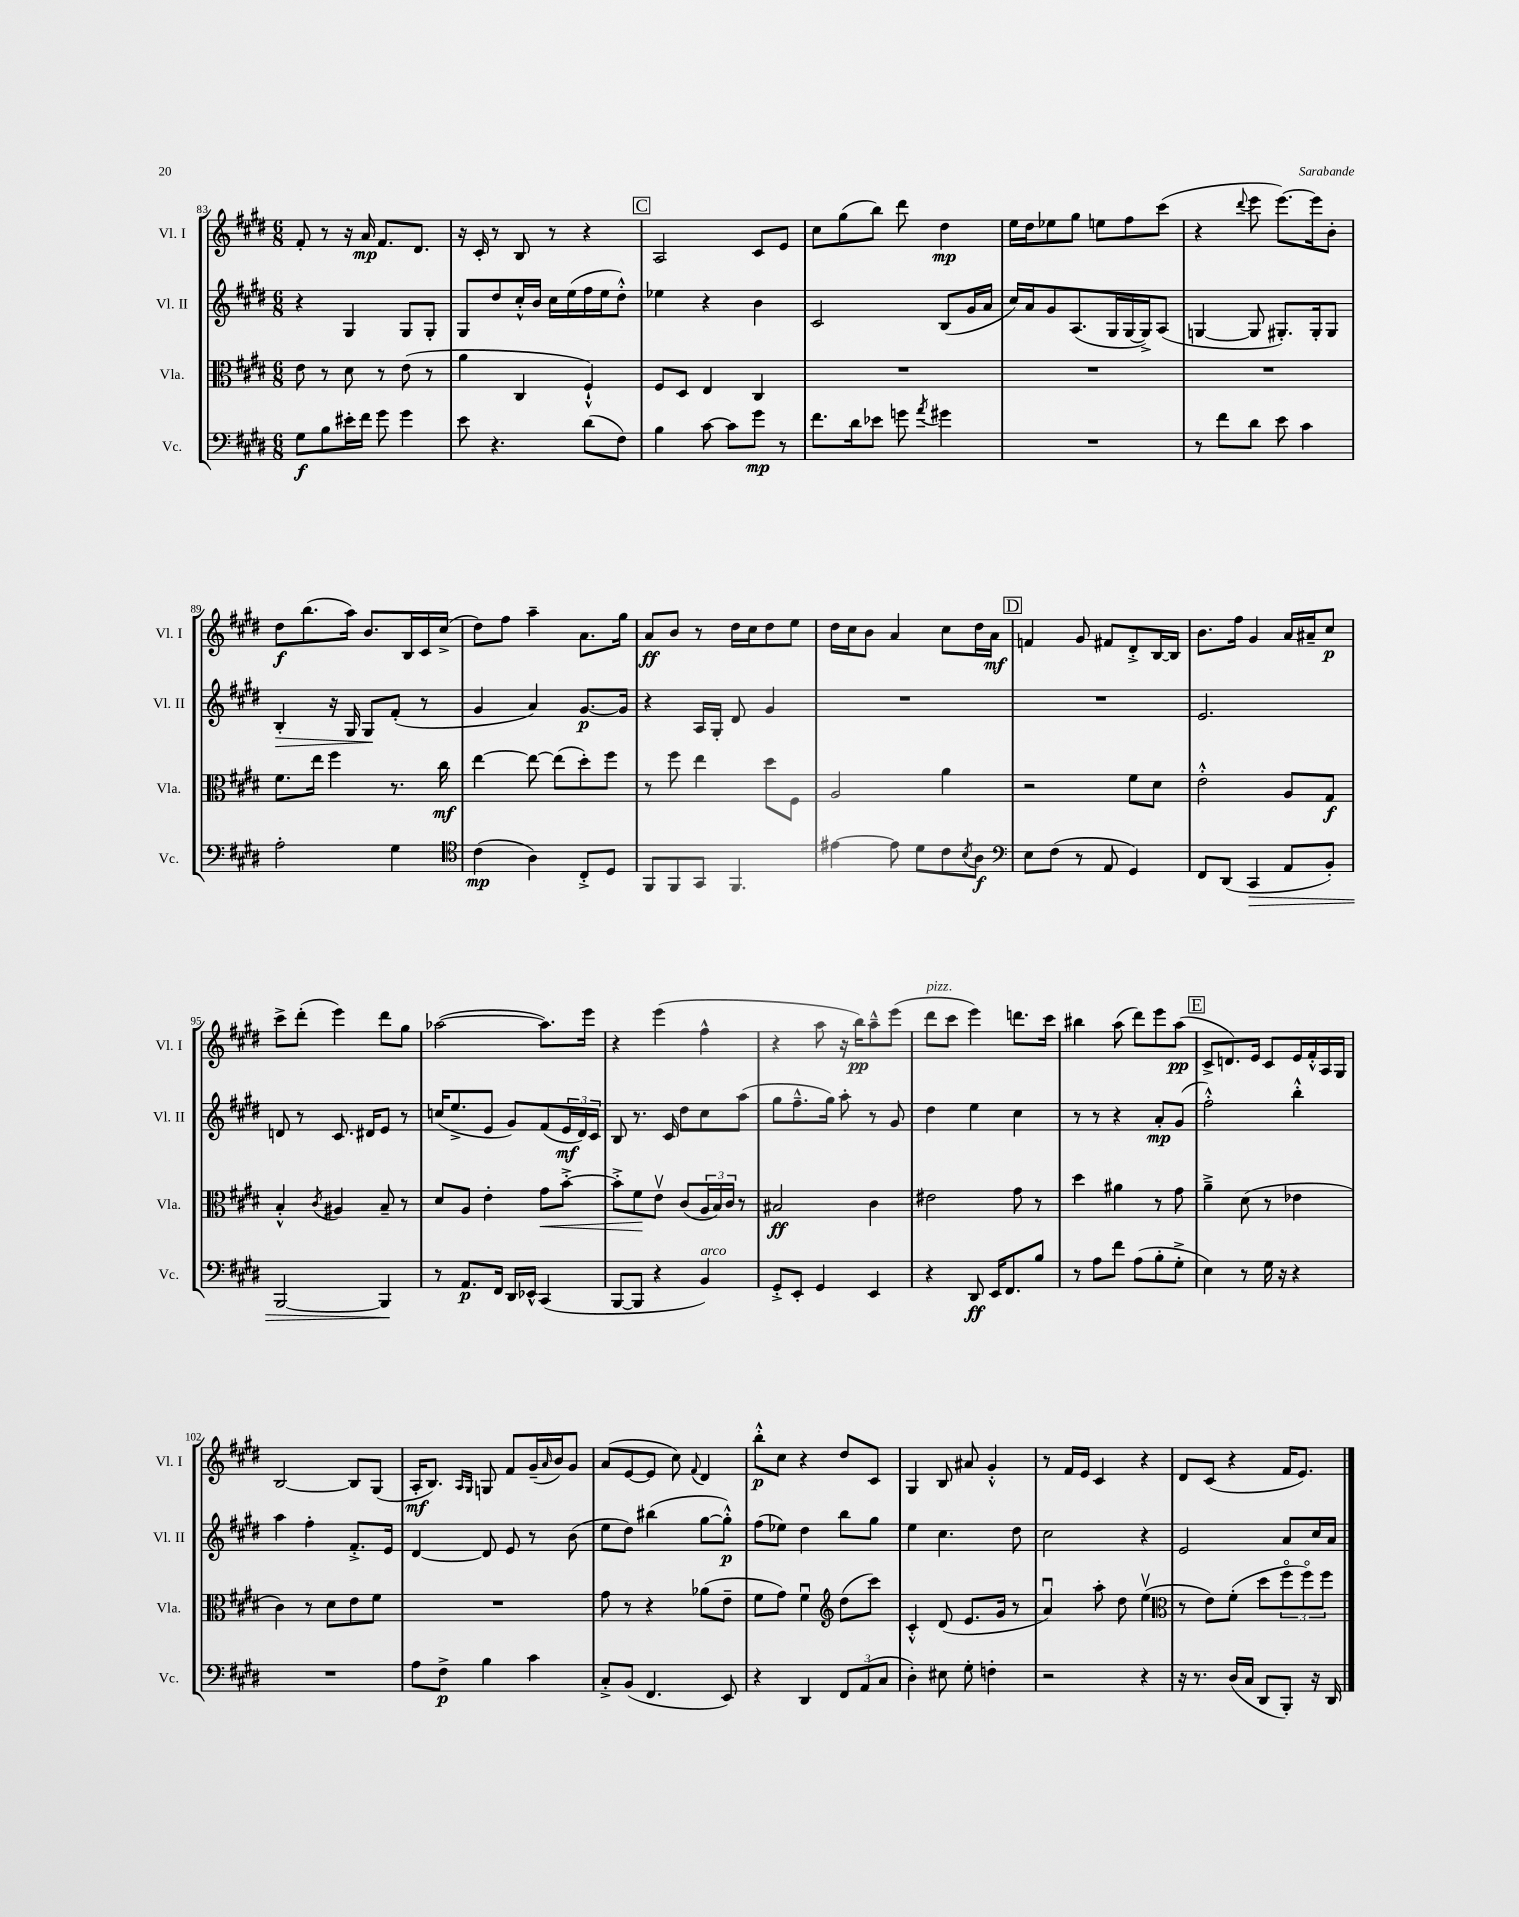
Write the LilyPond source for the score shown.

<<
\new StaffGroup <<
\new Staff = "s0" \with { instrumentName = "Vl. I" shortInstrumentName = "Vl. I" } {
    \clef treble \key e \major \numericTimeSignature \time 6/8
    fis'8-. r8 r16 a'16\mp fis'8. dis'8. |
    r16 cis'16-. r8 b8 r8 r4 |
    \mark \markup { \box "C" } a2 cis'8 e'8 |
    cis''8 gis''8( b''8) dis'''8 dis''4\mp |
    e''16 dis''16 ees''8 gis''8 e''8 fis''8 cis'''8( |
    r4 \appoggiatura { dis'''8 } e'''8 e'''8.~) e'''16 b'8-. |
    dis''8\f b''8.( a''16) b'8. b16 cis'16 cis''16->( |
    dis''8) fis''8 a''4-- a'8. gis''16 |
    a'8\ff b'8 r8 dis''16 cis''16 dis''8 e''8 |
    dis''16 cis''16 b'8 a'4 cis''8 dis''16 a'16\mf |
    \mark \markup { \box "D" } f'4 gis'8 fis'8 dis'8-.-> b16~ b16 |
    b'8. fis''16 gis'4 a'16 ais'16-- cis''8\p |
    cis'''8-> dis'''8-.( e'''4) dis'''8 gis''8 |
    aes''2~( aes''8.) e'''16 |
    r4 e'''4( fis''4-^ |
    r4 a''8 r16 b''16\pp) a''8---^ e'''8( |
    dis'''8^\markup { \italic "pizz." } cis'''8 e'''4) d'''8. cis'''16 |
    bis''4 a''8( dis'''8) e'''8 a''8\pp( |
    \mark \markup { \box "E" } cis'8-> d'8.) e'16 cis'8 e'16 fis'16-.-^ a16 gis16 |
    b2~ b8 gis8( |
    a16-.\mf b8.) \grace { a16 gis16 } g8 fis'8 gis'16--( \grace { a'16 } b'16) gis'8 |
    a'8( e'8~ e'8 cis''8) \appoggiatura { fis'8 } dis'4 |
    b''8-.-^\p cis''8 r4 dis''8 cis'8 |
    gis4 b8 ais'8 gis'4-.-^ |
    r8 fis'16 e'16 cis'4 r4 |
    dis'8 cis'8( r4 fis'16 e'8.) \bar "|." |
}
\new Staff = "s1" \with { instrumentName = "Vl. II" shortInstrumentName = "Vl. II" } {
    \clef treble \key e \major \numericTimeSignature \time 6/8
    r4 gis4 gis8 gis8-. |
    gis8 dis''8 cis''16-.-^ b'16 cis''16 e''16( fis''16 e''16 dis''8-.-^) |
    \mark \markup { \box "C" } ees''4 r4 b'4 |
    cis'2 b8( gis'16 a'16 |
    cis''16) a'16 gis'8 a8.( gis16 gis16~ gis16->) a8( |
    g4~ g8 gis8.-.) gis16-. gis8 |
    b4-.\> r16 gis16 gis8\! fis'8-.( r8 |
    gis'4 a'4) gis'8.~\p gis'16 |
    r4 a16 gis16-. dis'8 gis'4 |
    R2. |
    \mark \markup { \box "D" } R2. |
    e'2. |
    d'8 r8 cis'8. dis'16 e'8 r8 |
    c''16( e''8.-> e'8 gis'8) fis'8( \tuplet 3/2 { e'16\mf dis'16) cis'16 } |
    b8 r8. cis'16 dis''8 cis''8 a''8( |
    gis''8 fis''8.---^ gis''16) a''8-. r8 gis'8 |
    dis''4 e''4 cis''4 |
    r8 r8 r4 a'8-.\mp gis'8( |
    \mark \markup { \box "E" } fis''2-.-^) b''4-.-^ |
    a''4 fis''4-. fis'8.-.-> e'16 |
    dis'4~ dis'8 e'8 r8 b'8( |
    e''8 dis''8) bis''4( gis''8~ gis''8-.-^\p) |
    fis''8( ees''8) dis''4 b''8 gis''8 |
    e''4 cis''4. dis''8 |
    cis''2 r4 |
    e'2 a'8 cis''16 a'16 \bar "|." |
}
\new Staff = "s2" \with { instrumentName = "Vla." shortInstrumentName = "Vla." } {
    \clef alto \key e \major \numericTimeSignature \time 6/8
    e'8 r8 dis'8 r8 e'8( r8 |
    a'4 cis4 fis4-!-^) |
    \mark \markup { \box "C" } fis8 dis8 e4 cis4 |
    R2. |
    R2. |
    R2. |
    fis'8. e''16 fis''4 r8. cis''16\mf |
    e''4~ e''8~ e''8( dis''8-.) fis''8 |
    r8 fis''8 e''4 dis''8 fis8 |
    a2 a'4 |
    \mark \markup { \box "D" } r2 fis'8 dis'8 |
    e'2-.-^ a8 gis8\f |
    b4-.-^ \acciaccatura { cis'8 } ais4 b8-- r8 |
    dis'8 a8 e'4-. gis'8\< b'8~-.-> |
    b'8-.-> fis'8\! e'8\upbow cis'8( \tuplet 3/2 { a16 b16) cis'16 } r8 |
    bis2\ff cis'4 |
    eis'2 gis'8 r8 |
    dis''4 ais'4 r8 gis'8 |
    \mark \markup { \box "E" } a'4---> dis'8( r8 ees'4 |
    cis'4) r8 dis'8 e'8 fis'8 |
    R2. |
    gis'8 r8 r4 aes'8( e'8-- |
    fis'8 gis'8) fis'4\downbow \clef treble dis''8( cis'''8) |
    cis'4-.-^ dis'8( e'8. gis'16 r8 |
    a'4\downbow) a''8-. dis''8 e''4\upbow( |
    \clef alto r8 e'8) fis'8-.( dis''8 \tuplet 3/2 { fis''8\flageolet fis''8\flageolet) fis''8 } \bar "|." |
}
\new Staff = "s3" \with { instrumentName = "Vc." shortInstrumentName = "Vc." } {
    \clef bass \key e \major \numericTimeSignature \time 6/8
    gis8\f b8 eis'16-. fis'16 gis'8 gis'4 |
    e'8 r4. dis'8( fis8) |
    \mark \markup { \box "C" } b4 cis'8~ cis'8 gis'8\mp r8 |
    fis'8. dis'16 ees'8 g'8 \acciaccatura { a'8 } gis'4 |
    R2. |
    r8 fis'8 dis'8 e'8 cis'4 |
    a2-. gis4 |
    \clef tenor cis'4\mp( a4) cis8-.-> dis8 |
    fis,8 fis,8 gis,8 fis,4. |
    eis'4~ eis'8 dis'8 cis'8 \acciaccatura { b8 } a8\f |
    \mark \markup { \box "D" } \clef bass e8 fis8( r8 a,8 gis,4) |
    fis,8 dis,8( cis,4\> a,8 b,8-.) |
    b,,2~ b,,4\! |
    r8 a,8.\p fis,16 dis,16 ees,16-^ cis,4( |
    b,,8~ b,,8 r4 b,4^\markup { \italic "arco" }) |
    gis,8-.-> e,8-. gis,4 e,4 |
    r4 dis,8\ff e,16 fis,8. b8 |
    r8 a8 fis'8 a8( b8-. gis8-.-> |
    \mark \markup { \box "E" } e4) r8 gis16 r16 r4 |
    R2. |
    a8 fis8->\p b4 cis'4 |
    cis8-.-> b,8( fis,4. e,8) |
    r4 dis,4 \tuplet 3/2 { fis,8 a,8( cis8 } |
    dis4-.) eis8 gis8-. f4-. |
    r2 r4 |
    r16 r8. dis16( cis16 dis,8 b,,8-.) r16 dis,16 \bar "|." |
}
>>
>>
\layout { \context { \Score currentBarNumber = #83 } }
